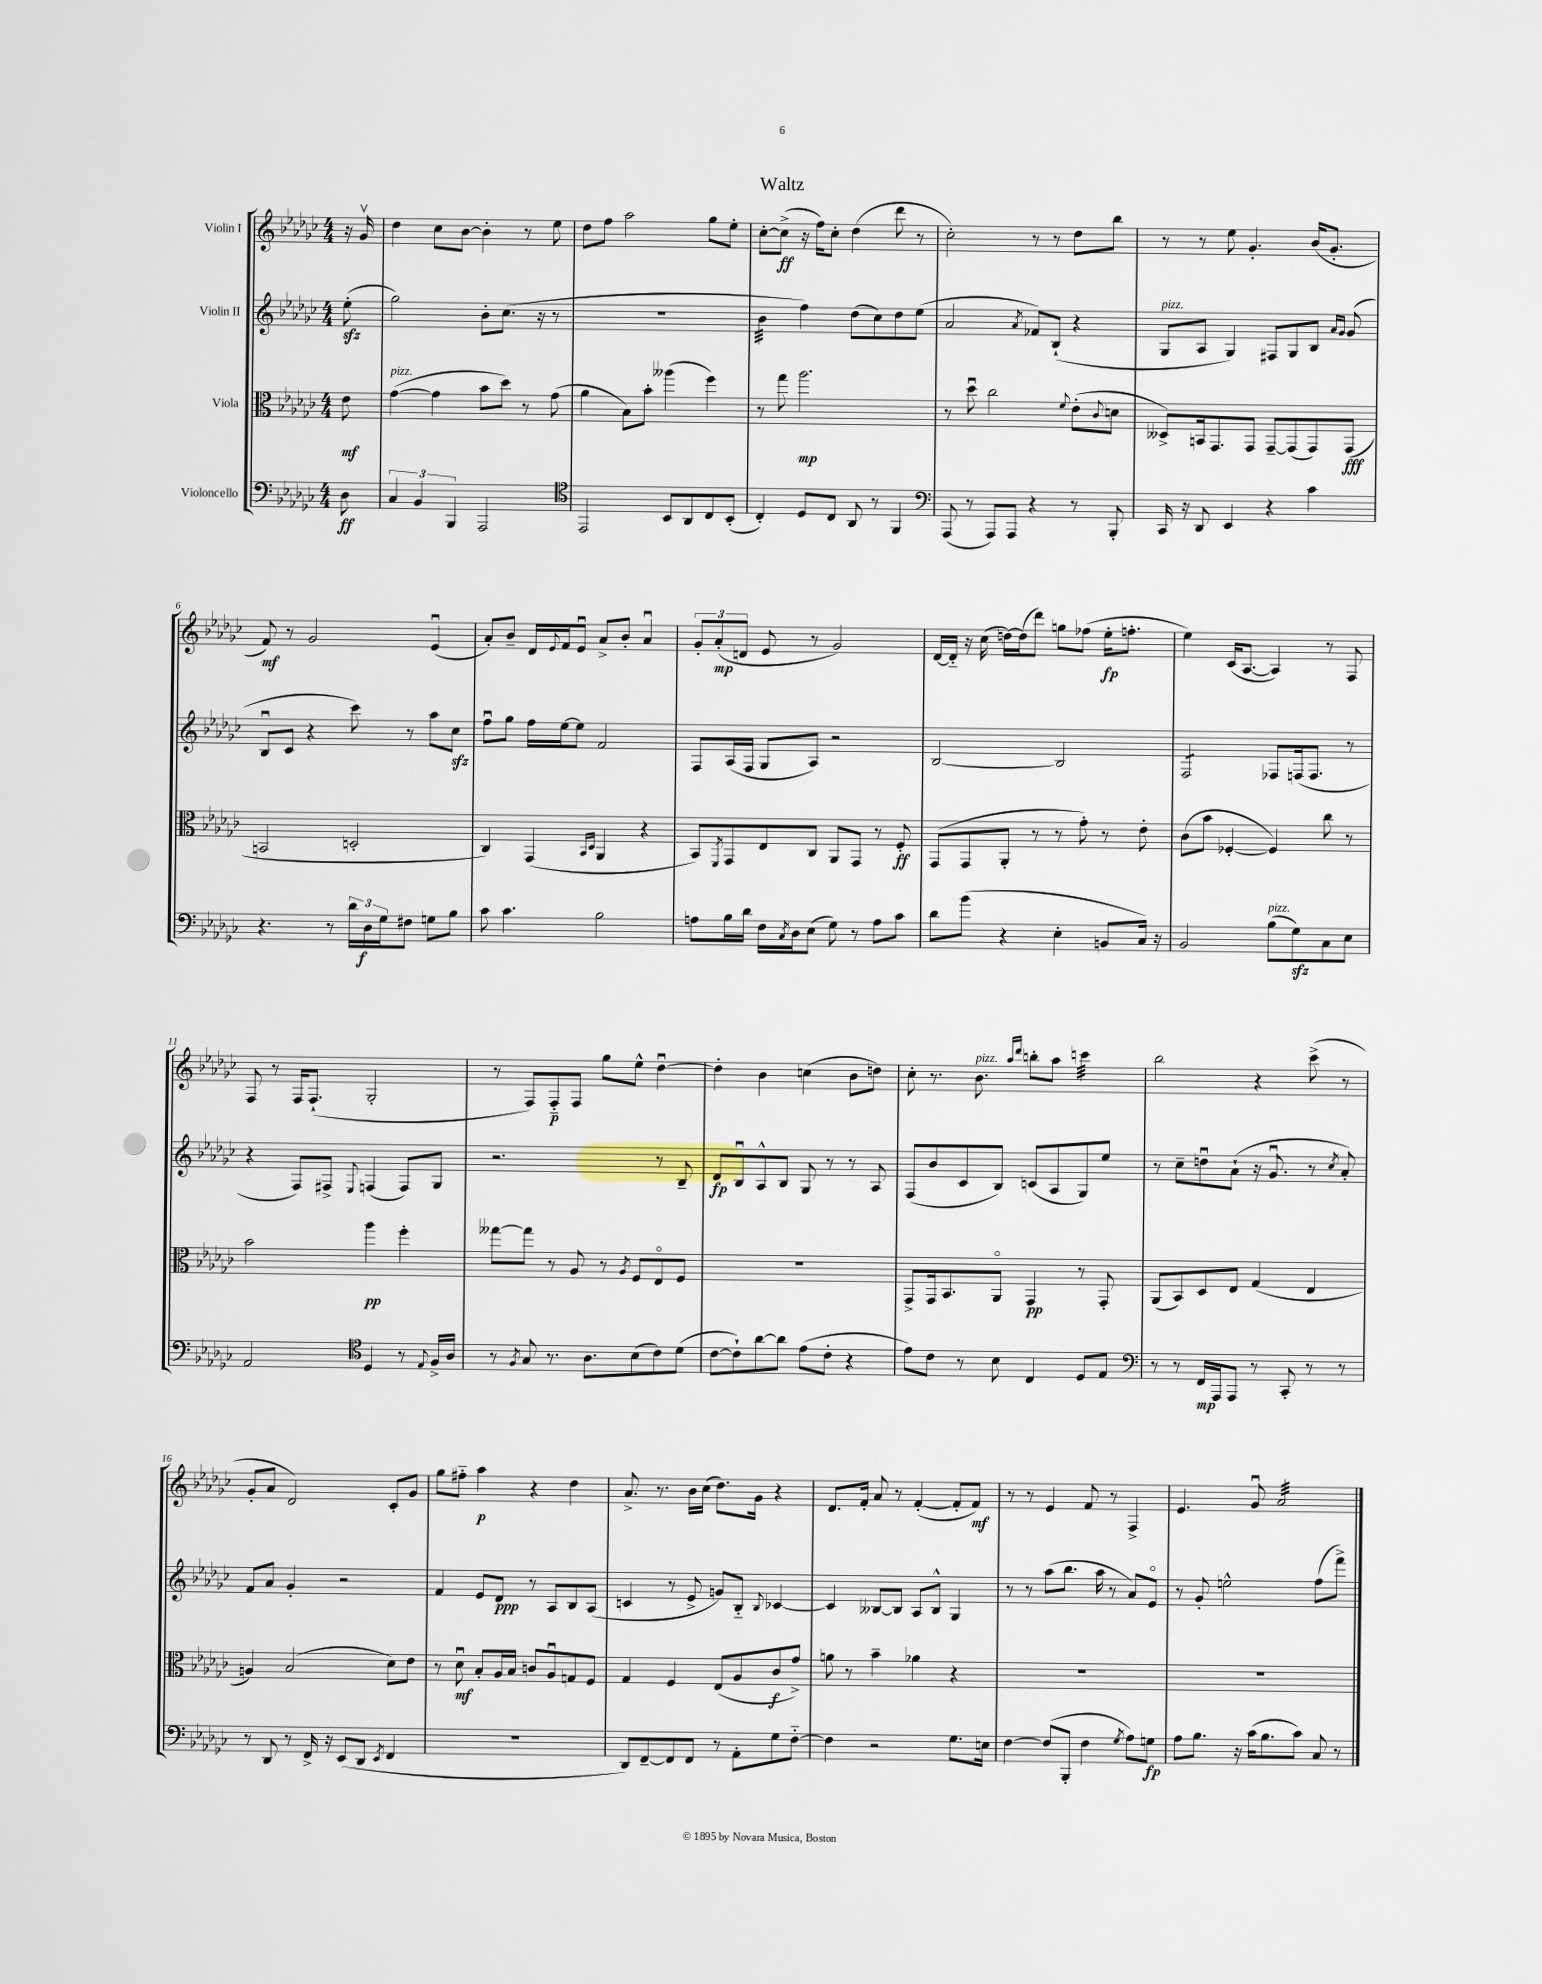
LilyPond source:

\header { title = "Waltz" }
<<
\new StaffGroup <<
\new Staff = "s0" \with { instrumentName = "Violin I" } {
    \clef treble \key ges \major \numericTimeSignature \time 4/4 \partial 8
    r16 ges'16\upbow |
    des''4 ces''8 bes'8~ bes'4-. r8 ees''8 |
    des''8 f''8 aes''2 ges''8 ees''8-. |
    ces''8~-. ces''8->\ff( r16 f''16) ces''8-. des''4( des'''8 r8 |
    ces''2-.) r8 r8 des''8 bes''8 |
    r8 r8 ees''8 ges'4.-. bes'16( ges'8.-. |
    f'8\mf) r8 ges'2 ees'4\downbow( |
    aes'8-.) bes'8-- des'16 \appoggiatura { ees'8 } f'16 ees'8\downbow aes'8-> bes'8-. aes'4\downbow |
    \tuplet 3/2 { ges'8-. aes'8-.\mp( d'8 } ees'8 r8 ges'2) |
    des'16~ des'16-_ r16 ces''16( d''16~) d''16( des'''8) g''8 fes''8( ees''16-.\fp f''8.-. |
    ees''4) ces'16( aes8.~ aes4) r8 f8 |
    f8 r8 f16 f8.-!( ges2-. |
    r8 f8) f8-_\p f8 ges''8 ees''8-^ des''4~\downbow |
    des''4-. bes'4 c''4( bes'8 d''8) |
    ces''8-. r8. bes'8.^\markup { \italic "pizz." } \grace { aes''16 des'''16 } b''8-. aes''8 c'''4:32 |
    bes''2 r4 ces'''8->( r8 |
    ges'8-. aes'8 des'2) ces'8-. ges'8 |
    ges''8 fis''8-_ aes''4\p r4 des''4 |
    aes'8.-> r8. bes'16 ces''16( des''8.) ges'16 r4 |
    des'8. f'16-. aes'8 r8 f'4~-.( f'8-. f'8\mf) |
    r8 r8 ees'4 f'8 r8 f4-> |
    ees'4. ges'8\downbow aes'2:32 \bar "|." |
}
\new Staff = "s1" \with { instrumentName = "Violin II" } {
    \clef treble \key ges \major \numericTimeSignature \time 4/4 \partial 8
    ees''8-.\sfz( |
    ges''2) bes'8-. ces''8.( r16 r8 |
    R1 |
    bes'4:32 f''4) des''8( ces''8) des''8 ees''8( |
    aes'2 \acciaccatura { aes'8 } fes'8) bes8-!( r4 |
    ges8^\markup { \italic "pizz." } aes8 ges4) fis8 ges8 bes8 \grace { aes'16 ges'16 } ges'8( |
    bes8\downbow ces'8 r4 ces'''8) r8 aes''8 ces''8\sfz |
    f''8\downbow ges''8 f''16 ees''16~ ees''8 f'2 |
    f8 aes16( f16 ges8 aes8) r2 |
    bes2~ bes2 |
    f2:8 fes8 f16( f8. r8 |
    r4 f8) fis8-> \appoggiatura { ees8 } f4( f8) ges8 |
    r2. r8 bes8-- |
    des'8\fp bes8\downbow aes8-^ bes8 ges8 r8 r8 aes8 |
    f8( bes'8 ces'8 bes8) c'8( aes8 ges8) ees''8 |
    r8 ces''8-- d''8\downbow aes'8-!( r16 ges'8.\downbow r8 \acciaccatura { ces''8 } aes'8-.) |
    f'8 aes'8 ges'4-. r2 |
    f'4 ees'8 des'8\ppp r8 aes8 bes8 aes8( |
    c'4 r8 ees'8-> g'8) bes8-_ \appoggiatura { bes8 } ces'4~ |
    ces'4 beses8~ beses8 aes8 beses8-^ ges4 |
    r8 r8 aes''8( bes''8. aes''16 r8 aes'8) ees'8\flageolet |
    r8 ges'8-. e''2-^ f''8( f'''8->) \bar "|." |
}
\new Staff = "s2" \with { instrumentName = "Viola" } {
    \clef alto \key ges \major \numericTimeSignature \time 4/4 \partial 8
    ees'8\mf |
    ges'4~^\markup { \italic "pizz." }( ges'4 bes'8 des''8) r8 ges'8( |
    aes'4 bes8) bes'8-. aeses''4( f''4) |
    r8 ges''8 aes''2.\mp |
    r8 des''8\downbow ces''2 \appoggiatura { f'8 } ees'8-.( \appoggiatura { ces'8 } d'8 |
    deses8->) b,16 ges,8. ges,8 ges,8~-- ges,8( ges,8) ges,8\fff( |
    b,2 d2-. |
    ces4) ges,4( \grace { bes,16 des16 } aes,4 r4 |
    bes,8) \acciaccatura { f,8 } ges,8 ees8 ces8 aes,8 ges,8 r8 f8-.\ff |
    ges,8( ges,8 aes,8-. r8 r8 ges'8-.) r8 ees'8-. |
    ces'8( bes'8 fes4~-. fes4) ces''8 r8 |
    bes'2 aes''4\pp f''4-. |
    geses''8~ geses''8 r8 aes8 r8 \acciaccatura { aes8 } f8 ees8\flageolet f8 |
    R1 |
    ges,8-> ges,16 bes,8. aes,8\flageolet ges,4\pp r8 ges,8-. |
    aes,8( bes,8) des8 ees8 ges4( ees4 |
    a4) bes2( des'8) ees'8 |
    r8 des'8\downbow\mf bes8-. aes16 bes16 c'8 aes8\downbow g8 f8 |
    ges4 f4 ees8( aes8 ces'8\f ges'8->) |
    a'8 r8 bes'4-- aes'4 r4 |
    R1 |
    R1 \bar "|." |
}
\new Staff = "s3" \with { instrumentName = "Violoncello" } {
    \clef bass \key ges \major \numericTimeSignature \time 4/4 \partial 8
    des8\ff |
    \tuplet 3/2 { ces4 bes,4 bes,,4 } aes,,2 |
    \clef tenor ees,2 bes,8 aes,8 ces8 bes,8-.( |
    ces4-.) des8 ces8 aes,8 r8 f,4 |
    \clef bass aes,,8( r8 aes,,8) aes,,8 r4 r8 bes,,8-. |
    ces,16 r16 des,8 ees,4 r4 ces'4 |
    r4. r8 \tuplet 3/2 { des'16 des16\f ges16 } fis8 g8 bes8 |
    ces'8 ces'4. bes2 |
    a8 bes16 des'16 f16 \acciaccatura { ces8 } des16 ees8( ges8) r8 a8 ces'8 |
    des'8 bes'8( r4 ees4-. b,8 ces16) r16 |
    bes,2 bes8^\markup { \italic "pizz." }( ges8\sfz) ces8 ees8 |
    aes,2 \clef tenor des4 r8 \appoggiatura { ees8 } f16-> aes16 |
    r8 \acciaccatura { f8 } ges8 r8. aes8. bes8( ces'8) des'8( |
    ces'8~ ces'8-!) aes'8~ aes'8 ees'8( ces'8-. r4 |
    ees'8) ces'8 r8 bes8 ces4 des8 ees8 |
    \clef bass r8 r8 f,16\mp aes,,16 aes,,8 r8 ces,8-. r8 r8 |
    r8 des,8 r8 f,16-> r16 ees,8( des,8 \acciaccatura { ees,8 } f,4 |
    R1 |
    des,8) f,8~-- f,8 f,8 r8 aes,8-. ges8 f8~-_ |
    f4 r2 ges8. e16 |
    f4~ f8( bes,,8-. f4 \acciaccatura { ges8 } aes8) g8\fp |
    aes8 bes8. r16 ces'16( bes8. ces'8) ces8 r8 \bar "|." |
}
>>
>>
